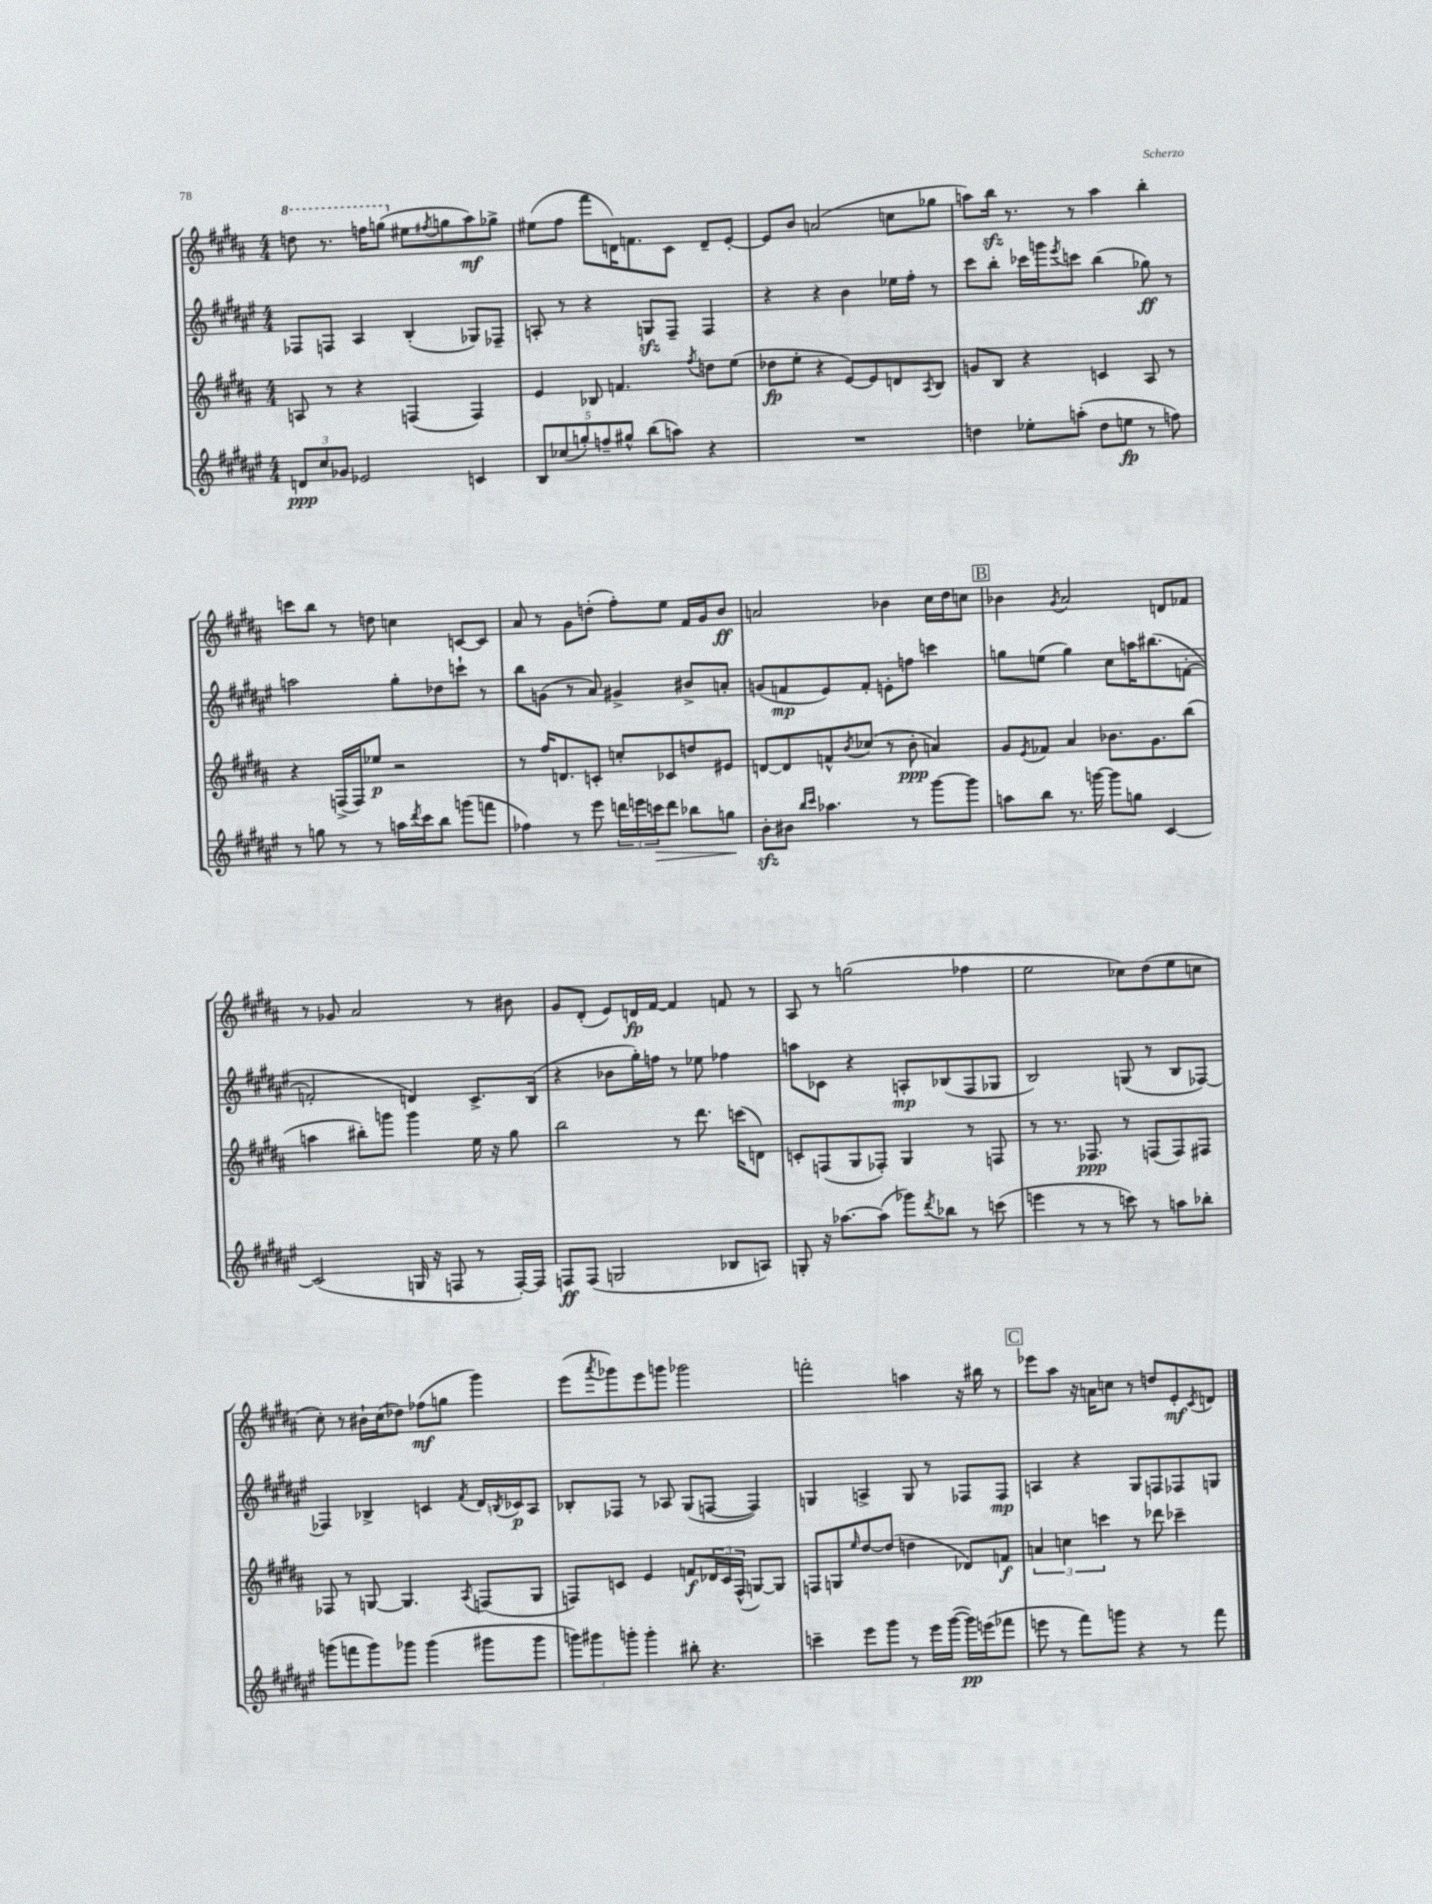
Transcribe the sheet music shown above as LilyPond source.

<<
\new StaffGroup <<
\new Staff = "s0" {
    \clef treble \key b \major \numericTimeSignature \time 4/4
    \ottava #1 d'''8 r8. f'''16 g'''8( \ottava #0 eis''8 \acciaccatura { fis''!8 } g''8 ais''8\mf) ges''8-> |
    eis''8( fis''8 fis'''8 d'16) f'8. cis'8 d'8-- e'8~-. |
    e'8 b'8 a'2( c''8 ges''8 |
    a''8) b''16\sfz r8. r8 a''4 b''4-. |
    c'''8 b''8 r8 d''8 c''4 c'8~ c'8 |
    ais'8 r8 gis'8 d''8-.( fis''8-.) e''8 fis'16 gis'16 b'8\ff |
    a'2 bes'4 cis''16 dis''16 c''8 |
    \mark \markup { \box "B" } bes'4 \acciaccatura { gis'8 } ais'2 d'8 fes'8 |
    r8 ges'8 ais'2 r8 bis'8 |
    gis'8 dis'8-.( e'8) d'16\fp fis'16~ fis'4 f'8 r8 |
    ais8 r8 g''2( fes''4 |
    e''2 ces''8) dis''8( e''8 c''8 |
    cis''8-.) r8 bis'16-! cis''16( des''8) fes''8\mf( g''8 gis'''4) |
    e'''8( \acciaccatura { ais'''8 } ges'''8) e'''8 g'''8 ges'''2 |
    f'''2-. a''4 r16 bis''16 r8 |
    \mark \markup { \box "C" } ees'''8 ais''8 r16 a'16 c''8 r8 d''8 e'8-.\mf \acciaccatura { cis'8 } d'8 \bar "|." |
}
\new Staff = "s1" {
    \clef treble \key fis \major \numericTimeSignature \time 4/4
    fes8 f8 ais4 b4-.( ges8) fes8-- |
    a8-. r8 r4 g8\sfz fis8-- fis4 |
    r4 r4 b'4 ees''16 fis''16-. r8 |
    cis'''8 b''8-. ces'''16 g'''16 \acciaccatura { eis'''8 } c'''8 b''4( ges''8\ff) r8 |
    a''2 gis''8-. des''8 c'''8-! r8 |
    b''8 g'8( r8 ais'8) gis'4-> bis'8-> a'8-. |
    g'8( f'8\mp eis'8) f'8-. e'8-. f''8 c'''4 |
    \mark \markup { \box "B" } g''8 e''8( g''4) cis''8 a''16 bis''8.( f'8~-. |
    f'2-. d'4) cis'8.-> b16( |
    r4 bes'8 gis''16-.) f''16 r8 ees''8 fes''4 |
    a''8 ces'8 r4 a8-.\mp bes8( fis8 ges8 |
    b2) g8( r8 b8 fes8~) |
    fes4 bes4-> c'4 \acciaccatura { fis'8 } dis'16 \acciaccatura { b8 } ces'16\p ais8 |
    bes8-. fes8 r8 aes8 gis8( f8~ f4) |
    g4 a4-> g8 r8 fes8 fes8\mp |
    \mark \markup { \box "C" } a4 r4 gis8 f8 fes8 g8 \bar "|." |
}
\new Staff = "s2" {
    \clef treble \key b \major \numericTimeSignature \time 4/4
    a8 r8 r4 f4( f4) |
    e'4 bes8 f'4. \acciaccatura { fis''8 } d''8 e''8( |
    des''8\fp e''8-. r4 e'8~) e'8 d'8 \acciaccatura { ais8 } b8 |
    g'8 b8 r4 c'4 ais8 r8 |
    r4 f16->( f16) ees''8\p r2 |
    r8 fis''16 d'8. c'8-. c''8-. ces'8 d''8 eis'8 |
    d'8~ d'8 f'8-^ \acciaccatura { b'8 } ces''8( r8 b'8-.\ppp a'4) |
    \mark \markup { \box "B" } gis'8 \acciaccatura { e'8 } fes'8 ais'4 bes'8. gis'8. b''8( |
    a''4 bis''8-.) g'''8 g'''4 e''16 r16 gis''8 |
    b''2 r8 dis'''8. c'''16( d'8) |
    c'8-. f8( gis8 fes8-.) gis4 r8 f8 |
    r8 r8. fes8.\ppp r8 f8( f8) fis8 |
    fes8 r8 g8~ g4. \acciaccatura { ais8 } f8( g8 |
    f8) c'8 e'4 f'8\f \tuplet 3/2 { des'16 c'16 f16-^( } g8~) g8 |
    f8 g8 \grace { e''16 } dis''8~ dis''8( d''4 des'8) f'8\f |
    \mark \markup { \box "C" } \tuplet 3/2 { a'4 c''4 c'''4 } r8 des'''8 ces'''4-- \bar "|." |
}
\new Staff = "s3" {
    \clef treble \key fis \major \numericTimeSignature \time 4/4
    \tuplet 3/2 { d'8\ppp cis''8 ges'8 } ees'2 c'4 |
    \tuplet 5/4 { b8 ces''8( g''8-.) f''8-- gis''8-^ } b''8( a''8) r4 |
    R1 |
    d''4 ees''8-. a''8-.( d''8 e''8\fp r8 f''8) |
    r8 g''8 r8 r8 a''16 \acciaccatura { dis'''8 } cis'''16 b''8 g'''8( f'''8 |
    fes''4) r8 eis'''8 \tuplet 3/2 { d'''16 e'''16 c'''16\> } d'''8 bes''8 g''8\! |
    b'8-.\sfz bis'8 \grace { b''16 cis'''16 } aes''4. r8 gis'''8~ gis'''8 |
    \mark \markup { \box "B" } a''8 b''8 r8. g'''16~ g'''8 g''8 cis'4~ |
    cis'2( g16 r16 f8 r8 f16~-.) f16 |
    f8\ff f8( g2 bes8 a8) |
    g8-. r16 aes''8.~ aes''8( ges'''8) \acciaccatura { dis'''8 } bes''8 r8 c'''8( |
    e'''4 r8 r8 c'''8) r8 a''8 bes''8-. |
    g'''8( f'''8 g'''8) ges'''8 ges'''4( gis'''8 gis'''8 |
    \tuplet 3/2 { g'''8) gis'''8 g'''8-. } g'''4-. bis''8-. r4. |
    c'''4-- eis'''8 gis'''8 r8 eis'''16 gis'''16~( gis'''16\pp) e'''16( fes'''8 |
    \mark \markup { \box "C" } e'''8 r8 fis'''8) g'''8 r4 r8 fis'''8 \bar "|." |
}
>>
>>
\layout { \context { \Score \remove "Bar_number_engraver" } }
